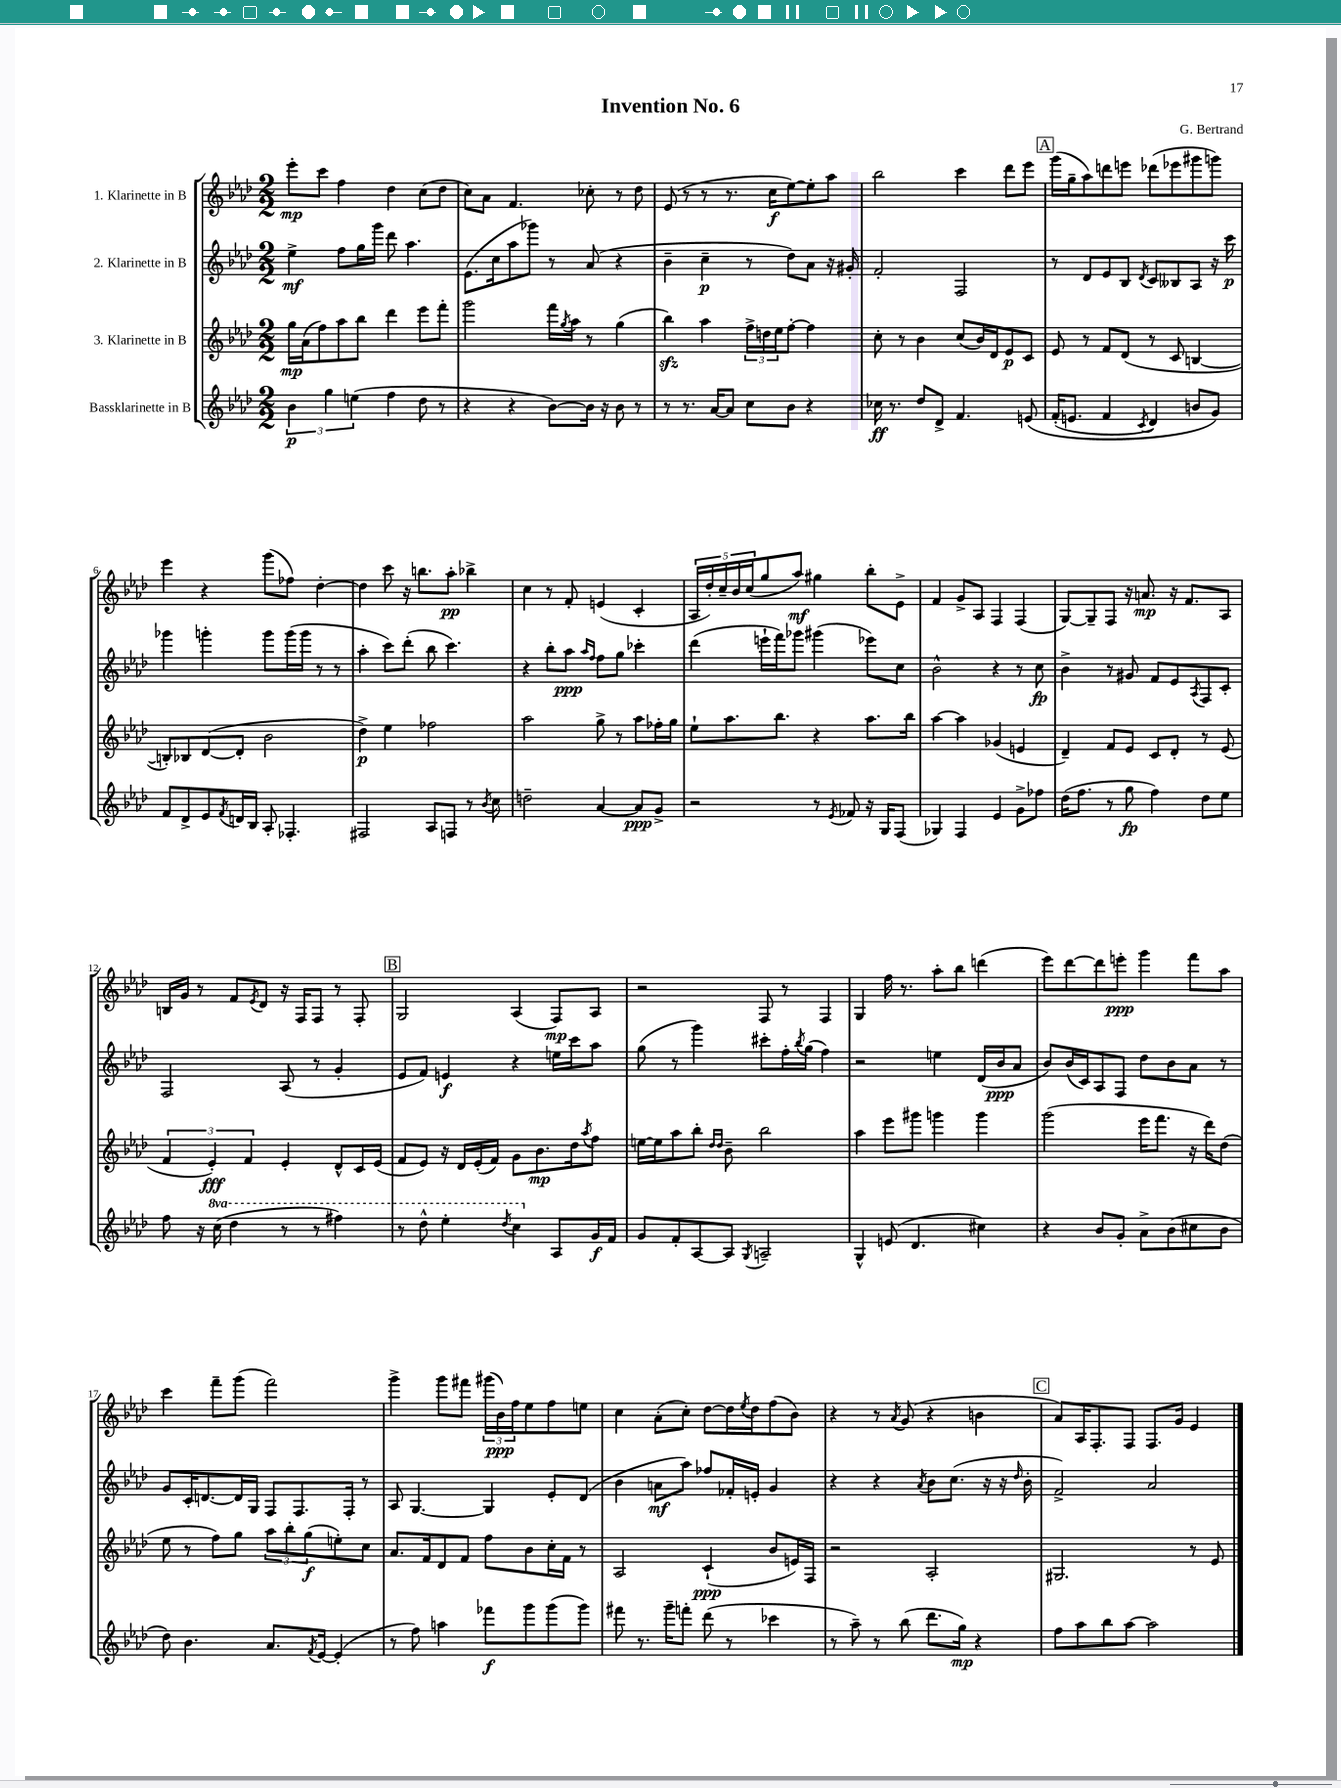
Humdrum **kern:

**kern	**dynam	**kern	**dynam	**kern	**dynam	**kern	**dynam
*part4	*part4	*part3	*part3	*part2	*part2	*part1	*part1
*staff4	*staff4	*staff3	*staff3	*staff2	*staff2	*staff1	*staff1
*I"Bassklarinette in B	*	*I"3. Klarinette in B	*	*I"2. Klarinette in B	*	*I"1. Klarinette in B	*
*clefG2	*	*clefG2	*	*clefG2	*	*clefG2	*
*k[b-e-a-d-]	*	*k[b-e-a-d-]	*	*k[b-e-a-d-]	*	*k[b-e-a-d-]	*
*M2/2	*	*M2/2	*	*M2/2	*	*M2/2	*
=1	=1	=1	=1	=1	=1	=1	=1
6b-\	p	16gg\LL	mp	4ee-^\	mf	8eee-'\L	mp
.	.	(16a-\J	.	.	.	.	.
.	.	8ff\)	.	.	.	8ccc\J	.
6gg\	.	.	.	.	.	.	.
.	.	8aa-\	.	8ff\L	.	4ff\	.
(6een\	.	.	.	.	.	.	.
.	.	8bb-\J	.	16gg\L	.	.	.
.	.	.	.	16ggg\JJ	.	.	.
4ff\	.	4ddd-\	.	8ddd-\	.	4dd-\	.
.	.	.	.	4.aa-\	.	.	.
8dd-\	.	8eee-\L	.	.	.	(8cc\L	.
8r	.	8fff'\J	.	.	.	8dd-\J	.
=2	=2	=2	=2	=2	=2	=2	=2
4r	.	2ggg\	.	(8.e-\L	.	8cc\L)	.
.	.	.	.	.	.	8a-\J	.
.	.	.	.	16cc\k	.	.	.
4r	.	.	.	8aa-\	.	4.f/	.
.	.	.	.	8ggg-X\J)	.	.	.
[8b-\L)	.	16fff\LL	.	8r	.	.	.
.	.	8qgg/	.	.	.	.	.
.	.	16aa-\JJ	.	.	.	.	.
16b-\Jk]	.	8r	.	(8a-/	.	8cc-X'\	.
16r	.	.	.	.	.	.	.
8b-\	.	(4gg\	.	4r	.	8r	.
8r	.	.	.	.	.	8dd-\	.
=3	=3	=3	=3	=3	=3	=3	=3
8r	.	4bb-zz\)	.	4b-~\	.	(8e-/	.
8.r	.	.	.	.	.	8r	.
.	.	4aa-\	.	4cc~\	p	8r	.
[16a-/KL	.	.	.	.	.	.	.
8a-/J]	.	.	.	.	.	8.r	.
8cc\L	.	24ff^\LL	.	8r	.	.	.
.	.	24ddn\	.	.	.	.	.
.	.	.	.	.	.	16cc\KL	f
.	.	24ee-\J	.	.	.	.	.
8b-\J	.	[8ff'\J	.	8dd-\L)	.	[8ee-\)	.
4r	.	4ff\]	.	8a-\J	.	8ee-'\]	.
.	.	.	.	16r	.	8aa-\J	.
.	.	.	.	16g#X'/	.	.	.
=4	=4	=4	=4	=4	=4	=4	=4
16cc-X\	ff	8cc'\	.	2f'/	.	2bb-\	.
8.r	.	.	.	.	.	.	.
.	.	8r	.	.	.	.	.
8dd-/L	.	4b-\	.	.	.	.	.
8d-^/J	.	.	.	.	.	.	.
4.f/	.	(8cc/L	.	2F/	.	4ccc\	.
.	.	16b-/L)	.	.	.	.	.
.	.	16d-/J	.	.	.	.	.
.	.	8e-/	p	.	.	8ddd-\L	.
(8en/	.	8c/J	.	.	.	8eee-\J	.
!!LO:REH:place=s1:t=A
=5	=5	=5	=5	=5	=5	=5	=5
(16f'/KL	.	8e-/	.	8r	.	(16ggg\LL	.
8.en/J	.	.	.	.	.	16gg~\J	.
.	.	8r	.	8d-/L	.	8aa-\)	.
4f/	.	8f/L	.	8e-/	.	8dddn\	.
.	.	(8d-/J	.	8B-/J	.	8eeen\J	.
8qc/	.	.	.	8qd-/	.	.	.
4d-/)	.	8r	.	8c/L	.	(8ddd-X\L	.
.	.	8c/	.	8B--X/	.	8eee-X\	.
8bn/L	.	[4Bn/	.	8A-/J	.	8ggg#X\	.
8g/J)	.	.	.	16r	.	8gggn\J)	.
.	.	.	.	16ccc\	p	.	.
!!LO:LB:g=z
=6	=6	=6	=6	=6	=6	=6	=6
8f/L	.	8Bn'/L])	.	4ggg-X\	.	4eee-\	.
8d-^/	.	8B-X/	.	.	.	.	.
8e-/	.	([8d-/	.	4gggn'\	.	4r	.
8qf/	.	.	.	.	.	.	.
16dn/L	.	8d-'/J]	.	.	.	.	.
16B-/JJ	.	.	.	.	.	.	.
8A-'/	.	2b-\	.	8ggg\L	.	(8ggg\L	.
4.F-X'/	.	.	.	(16ggg\L	.	8ff-X\J)	.
.	.	.	.	16ggg\JJ	.	.	.
.	.	.	.	8r	.	[4dd-'\	.
.	.	.	.	8r	.	.	.
=7	=7	=7	=7	=7	=7	=7	=7
2F#X/	.	4dd-^\)	p	4aa-'\	.	4dd-\]	.
.	.	4ee-\	.	8ccc\L)	.	8ccc\	.
.	.	.	.	(8ddd-'\J	.	16r	.
.	.	.	.	.	.	8.bbn\L	.
8A-/L	.	2ff-X\	.	8bb-\	.	.	.
8Fn/J	.	.	.	4.ccc\)	.	8aa-'\J	pp
8r	.	.	.	.	.	4bb-X^\	.
8qb-/	.	.	.	.	.	.	.
8cc\	.	.	.	.	.	.	.
=8	=8	=8	=8	=8	=8	=8	=8
2ddn~\	.	2aa-\	.	4r	.	4cc\	.
.	.	.	.	8bb-'\L	.	8r	.
.	.	.	.	8aa-\J	ppp	8f'/	.
.	.	.	.	16qqaa-/LL	.	.	.
.	.	.	.	16qqff/JJ	.	.	.
[4a-/	.	8gg^\	.	8ff\L	.	(4en/	.
.	.	8r	.	8gg\J	.	.	.
8a-/L]	ppp	8aa-\L	.	4ccc-X'\	.	4c'/	.
8g^/J	.	16ff-X'\L	.	.	.	.	.
.	.	16gg\JJ	.	.	.	.	.
=9	=9	=9	=9	=9	=9	=9	=9
2r	.	8ee-`\L	.	(4ddd-\	.	20A-/LL	.
.	.	.	.	.	.	20dd-'/)	.
.	.	.	.	.	.	20cc~/	.
.	.	8.aa-\	.	.	.	.	.
.	.	.	.	.	.	20b-/	.
.	.	.	.	.	.	(20cc/J	.
.	.	.	.	16eeen`\LL	.	8gg/	.
.	.	8.bb-\J	.	16fff\J)	.	.	.
.	.	.	.	8ggg-X\J	.	8aa-/J)	mf
8r	.	4r	.	(4ggg#X\	.	4gg#X\	.
8qe-/	.	.	.	.	.	.	.
8f-X/	.	.	.	.	.	.	.
16r	.	8.aa-\L	.	8eee-X\L)	.	8bb-'\L	.
16G/KL	.	.	.	.	.	.	.
(8F/J	.	.	.	8cc\J	.	8e-^\J	.
.	.	16bb-\Jk	.	.	.	.	.
=10	=10	=10	=10	=10	=10	=10	=10
4G-X/)	.	[4aa-\	.	2b-^^\	.	4f/	.
4F/	.	4aa-\]	.	.	.	8g^/L	.
.	.	.	.	.	.	8A-/J	.
4e-/	.	(4g-X/	.	4r	.	4F/	.
8g^\L	.	4en/	.	8r	.	(4F/	.
8ff-X\J	.	.	.	8cc\	fp	.	.
=11	=11	=11	=11	=11	=11	=11	=11
(16dd-\KL	.	4d-~/)	.	4b-^\	.	[8G/L)	.
8.ff\J	.	.	.	.	.	.	.
.	.	.	.	.	.	8G~/]	.
8r	.	8f/L	.	8r	.	8F/J	.
8gg\	fp	8e-/J	.	8g#X/	.	16r	.
.	.	.	.	.	.	8.an/	mp
4ff\)	.	8c/L	.	8f/L	.	.	.
.	.	8d-'/J	.	8e-/	.	16r	.
.	.	.	.	.	.	8.f/L	.
.	.	.	.	8qA-/	.	.	.
8dd-\L	.	8r	.	8F/	.	.	.
8ee-\J	.	(8e-/	.	8c'/J	.	8A-/J	.
!!LO:LB:g=z
=12	=12	=12	=12	=12	=12	=12	=12
8ff\	.	6f/	.	2F/	.	16Bn/LL	.
.	.	.	.	.	.	16g/JJ	.
16r	.	.	.	.	.	8r	.
.	.	6e-'/)	fff	.	.	.	.
*8va	*	*	*	*	*	*	*
(16ccc\	.	.	.	.	.	.	.
4ddd-\	.	.	.	.	.	8f/L	.
.	.	6f/	.	.	.	.	.
.	.	.	.	.	.	8qe-/	.
.	.	.	.	.	.	8d-/J	.
8r	.	4e-'/	.	(8A-/	.	16r	.
.	.	.	.	.	.	16F/KL	.
8r	.	.	.	8r	.	8F/J	.
4fff#X\)	.	8d-^^/L	.	4g'/	.	8r	.
.	.	16c/L	.	.	.	8F'/	.
.	.	(16e-/JJ	.	.	.	.	.
!!LO:REH:place=s1:t=B
=13	=13	=13	=13	=13	=13	=13	=13
8r	.	8f/L	.	8e-/L	.	2G/	.
8ddd-^^\	.	8e-/J)	.	8f/J)	.	.	.
4eee-'\	.	16r	.	4en/	f	.	.
.	.	16d-/LL	.	.	.	.	.
.	.	(16e-'/	.	.	.	.	.
.	.	16f/JJ)	.	.	.	.	.
8qddd-/	.	.	.	.	.	.	.
4ccc\	.	8g\L	.	4r	.	(4A-/	.
.	.	8.b-\	mp	.	.	.	.
*X8va	*	*	*	*	*	*	*
8A-/L	.	.	.	16een\LL	.	8F/L)	mp
.	.	16dd-\k	.	16ccc\J	.	.	.
.	.	8qaa-/	.	.	.	.	.
16g/L	f	8ff\J	.	8aa-\J	.	8A-/J	.
16f/JJ	.	.	.	.	.	.	.
=14	=14	=14	=14	=14	=14	=14	=14
8g/L	.	[16een\LL	.	(8gg\	.	2r	.
.	.	16ee\J]	.	.	.	.	.
8f'/	.	8aa-\	.	8r	.	.	.
[8A-/	.	8bb-'\J	.	4ggg\)	.	.	.
.	.	16qqdd-/LL	.	.	.	.	.
.	.	16qqdd-/JJ	.	.	.	.	.
8A-/J]	.	8b-~\	.	.	.	.	.
8qG/	.	.	.	.	.	.	.
2An~/	.	2bb-\	.	8ccc#X'\L	.	8F/	.
.	.	.	.	16ff'\L	.	8r	.
.	.	.	.	8qbb-/	.	.	.
.	.	.	.	(16gg\JJ	.	.	.
.	.	.	.	4ff\)	.	4F/	.
=15	=15	=15	=15	=15	=15	=15	=15
4G^^/	.	4aa-\	.	2r	.	4G/	.
(8en/	.	8eee-\L	.	.	.	16ff\	.
.	.	.	.	.	.	8.r	.
4.d-/	.	8ggg#X\J	.	.	.	.	.
.	.	4gggn\	.	4een\	.	8aa-'\L	.
.	.	.	.	.	.	8bb-\J	.
4cc#X\)	.	4ggg\	.	(16d-/LL	.	(4dddn\	.
.	.	.	.	16b-/J	ppp	.	.
.	.	.	.	8a-/J	.	.	.
=16	=16	=16	=16	=16	=16	=16	=16
4r	.	(2ggg\	.	8b-/L)	.	8eee-\L)	.
.	.	.	.	(16b-/L	.	[8ddd-\	.
.	.	.	.	16c/J)	.	.	.
8b-/L	.	.	.	8A-/	.	8ddd-\]	.
8g'/J	.	.	.	8F/J	.	8eeen'\J	ppp
8a-^\L	.	16eee-\KL	.	8dd-\L	.	4ggg\	.
.	.	8.fff\J	.	.	.	.	.
(8b-\	.	.	.	8b-\	.	.	.
8cc#X\	.	16r	.	8a-\J	.	8fff\L	.
.	.	16ddd-\KL)	.	.	.	.	.
8b-\J	.	(8dd-\J	.	8r	.	8aa-\J	.
!!LO:LB:g=z
=17	=17	=17	=17	=17	=17	=17	=17
8dd-\)	.	8ee-\	.	8g/L	.	4ccc\	.
4.b-\	.	8r	.	16c'/K	.	.	.
.	.	.	.	[8.dn/	.	.	.
.	.	8ff\L)	.	.	.	8fff~\L	.
.	.	8gg\J	.	16d/L]	.	(8ggg\J	.
.	.	.	.	16G/JJ	.	.	.
8.a-/L	.	12aa-\L	.	8F/L	.	2fff\)	.
.	.	12bb-'\	.	.	.	.	.
.	.	.	.	8.F/	.	.	.
.	.	(12gg\	f	.	.	.	.
8qf/	.	.	.	.	.	.	.
[16e-/Jk	.	.	.	.	.	.	.
(4e-'/]	.	8een'\)	.	.	.	.	.
.	.	.	.	16F'/Jk	.	.	.
.	.	8cc\J	.	8r	.	.	.
=18	=18	=18	=18	=18	=18	=18	=18
8r	.	8.a-/L	.	8A-/	.	4ggg^\	.
8ff\)	.	.	.	[4.G/	.	.	.
.	.	16f/k	.	.	.	.	.
4aan\	.	8d-/	.	.	.	8ggg\L	.
.	.	8f/J	.	.	.	8fff#X\J	.
8fff-X\L	f	8ff\L	.	4G/]	.	(24ggg#X\LL	.
.	.	.	.	.	.	24b-\)	ppp
.	.	.	.	.	.	24ff\J	.
8ggg\	.	8b-\	.	.	.	8ee-\	.
(8ggg\	.	16cc'\L	.	8e-'/L	.	8ff\	.
.	.	16f\JJ	.	.	.	.	.
8ggg\J)	.	8r	.	(8d-/J	.	8een\J	.
=19	=19	=19	=19	=19	=19	=19	=19
8fff#X\	.	2A-/	.	4b-\	.	4cc\	.
8.r	.	.	.	.	.	.	.
.	.	.	.	8an\L	mf	(8a-'\L	.
16ggg~\KL	.	.	.	.	.	.	.
8fffn'\J	.	.	.	8aa-\J)	.	8cc'\J)	.
(8ddd-\	.	(4c`/	ppp	8ff-X/L	.	[8dd-\L	.
8r	.	.	.	16f-X'/L	.	16dd-\L]	.
.	.	.	.	.	.	8qee-/	.
.	.	.	.	16en'/JJ	.	16dd-\J	.
4ccc-X\	.	8b-/L	.	4g/	.	(8ff\	.
.	.	16en/L)	.	.	.	8b-\J)	.
.	.	16F/JJ	.	.	.	.	.
=20	=20	=20	=20	=20	=20	=20	=20
8r	.	2r	.	4r	.	4r	.
8aa-~\)	.	.	.	.	.	.	.
8r	.	.	.	4r	.	8r	.
.	.	.	.	.	.	8qa-/	.
(8bb-\	.	.	.	.	.	(8g/	.
.	.	.	.	8qa-/	.	.	.
8.ddd-\L	.	2A-'/	.	8b-\L	.	4r	.
.	.	.	.	(8.cc\J	.	.	.
16gg\Jk)	mp	.	.	.	.	.	.
4r	.	.	.	.	.	4bn\	.
.	.	.	.	16r	.	.	.
.	.	.	.	16r	.	.	.
.	.	.	.	16qqdd-/	.	.	.
.	.	.	.	16b-'\	.	.	.
!!LO:REH:place=s1:t=C
=21	=21	=21	=21	=21	=21	=21	=21
8ff\L	.	2.G#X/	.	2f^/)	.	8a-/L)	.
8aa-\	.	.	.	.	.	16A-/K	.
.	.	.	.	.	.	8.F'/	.
8bb-\	.	.	.	.	.	.	.
[8aa-\J	.	.	.	.	.	8F/J	.
2aa-\]	.	.	.	2a-/	.	8.F/L	.
.	.	.	.	.	.	16g/Jk	.
.	.	8r	.	.	.	4e-/	.
.	.	8e-/	.	.	.	.	.
==	==	==	==	==	==	==	==
*-	*-	*-	*-	*-	*-	*-	*-
